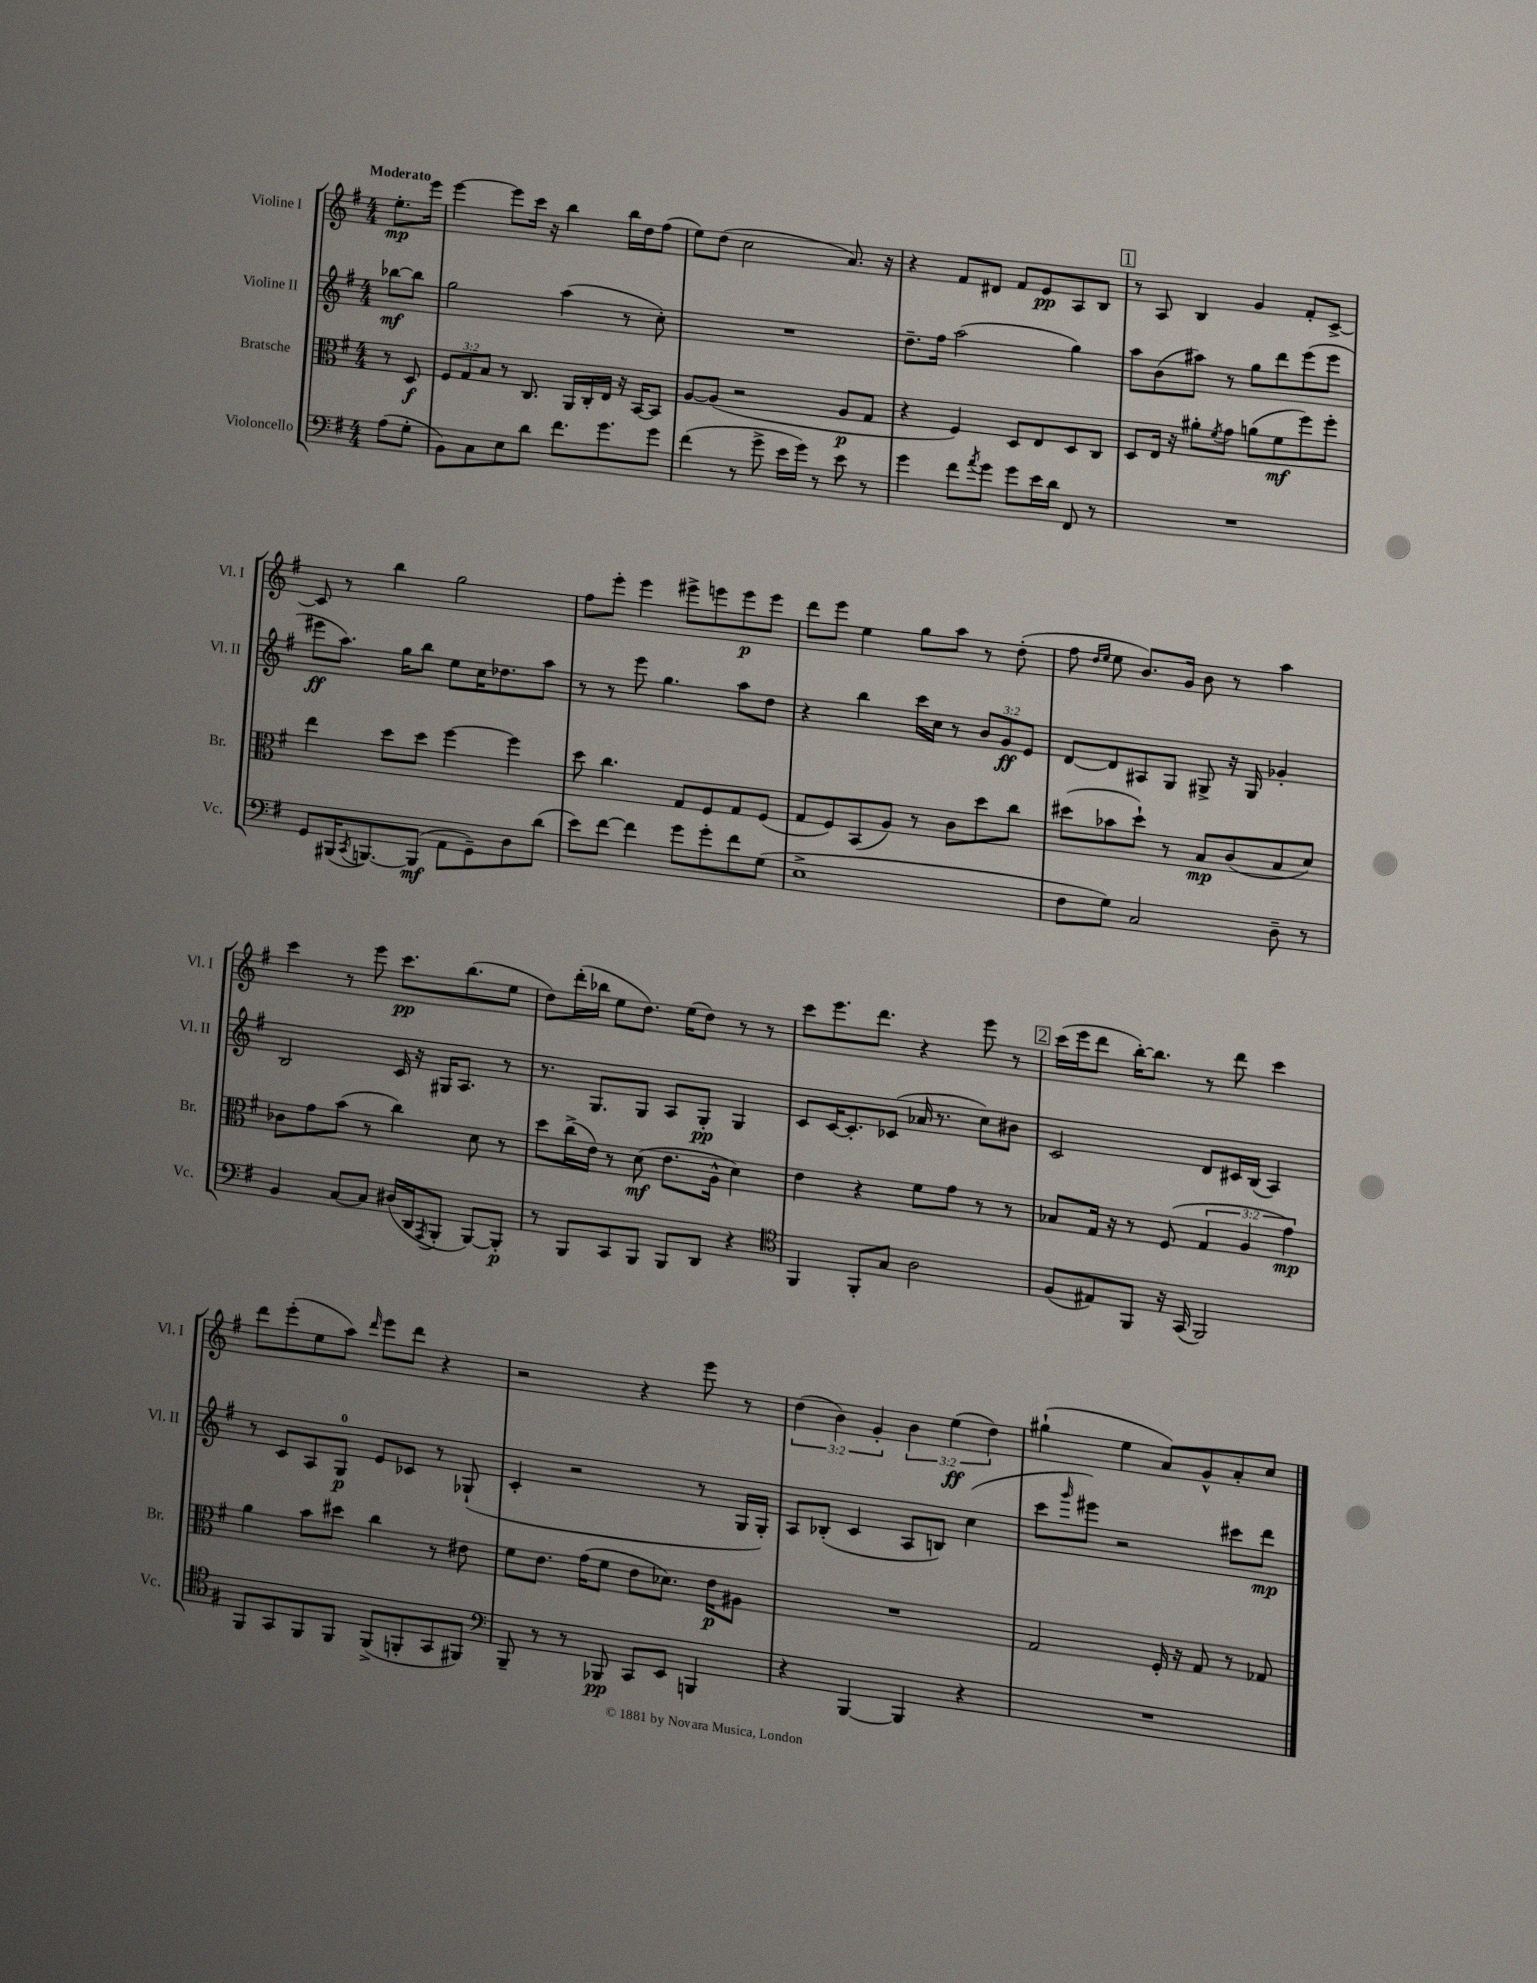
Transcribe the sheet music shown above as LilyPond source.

<<
\new StaffGroup <<
\new Staff = "s0" \with { instrumentName = "Violine I" shortInstrumentName = "Vl. I" } {
    \clef treble \key g \major \numericTimeSignature \time 4/4 \override Staff.TupletNumber.text = #tuplet-number::calc-fraction-text \partial 4 \tempo "Moderato"
    e''8.-.\mp e'''16 |
    e'''4~ e'''8 c'''16 r16 b''4 b''16 d''16 fis''8( |
    e''8) d''8( c''2 a'8.) r16 |
    r4 fis'8 dis'8 fis'8 e'8\pp a8 b8 |
    \mark \markup { \box "1" } r8 a8 b4 g'4 fis'8-. c'8~-> |
    c'8 r8 b''4 g''2 |
    fis''8 e'''8-. e'''4 eis'''8-> e'''8 e'''8\p e'''8 |
    d'''8 e'''8 e''4 g''8 a''8 r8 d''8-.( |
    fis''8 \grace { d''16 e''16 } e''8 b'8.) g'16 b'8 r8 a''4 |
    c'''4 r8 e'''8 c'''8.\pp b''8.( e''8 |
    d''8) d'''16-.( bes''16 e''8 d''8.) e''16( d''8) r8 r8 |
    c'''8 e'''8. d'''8. r4 e'''8 r8 |
    \mark \markup { \box "2" } c'''16( e'''16 d'''8 b''16~-.) b''8. r8 d'''8 c'''4 |
    d'''8 e'''8-.( e''8 a''8) \grace { d'''16 } e'''8 d'''8 r4 |
    r2 r4 e'''8 r8 |
    \tuplet 3/2 { d''4( b'4) g'4-. } \tuplet 3/2 { b'4 e''4\ff( d''4) } |
    gis''4-!( e''4 a'8) g'8-^ a'8-. c''8 \bar "|." |
}
\new Staff = "s1" \with { instrumentName = "Violine II" shortInstrumentName = "Vl. II" } {
    \clef treble \key g \major \numericTimeSignature \time 4/4 \override Staff.TupletNumber.text = #tuplet-number::calc-fraction-text \partial 4
    bes''8~\mf bes''8 |
    g''2 a''4( r8 c''8-.) |
    R1 |
    d''8.-- fis''16 a''2( g''4) |
    \mark \markup { \box "1" } a''8 b'8( ais''8) r8 g''8 d'''8 e'''8( e'''8 |
    eis'''8\ff a''8.) g''16 b''8 e''8 c''16 des''8. a''8 |
    r8 r8 e'''8 g''4. a''8 d''8 |
    r4 b''4 c'''16 c''16 r8 \tuplet 3/2 { b'8 g'8\ff e'8 } |
    d'8~ d'8 ais8 g8 gis8-> r16 gis16 ges'4-. |
    b2 c'16 r16 gis16 a8. r8 |
    r8. g8. g8 a8 g8-.\pp g4 |
    c'8 c'16~ c'8.-. ces'8( aes'16 r8. c''8) bis'8 |
    \mark \markup { \box "2" } c'2 d'8 cis'16 b16( a4) |
    r8 c'8 a8 g8-0\p e'8 ces'8 r8 ges8-!( |
    c'4-. r2 r8 g16 g16-.) |
    a8 bes8-.( c'4 a8 b8) c''4( |
    c'''8 \grace { g'''16 } eis'''8) r2 cis'''8 d'''8\mp \bar "|." |
}
\new Staff = "s2" \with { instrumentName = "Bratsche" shortInstrumentName = "Br." } {
    \clef alto \key g \major \numericTimeSignature \time 4/4 \override Staff.TupletNumber.text = #tuplet-number::calc-fraction-text \partial 4
    r8 d8\f |
    \tuplet 3/2 { fis8 g8 b8 } r8 c8. a,16 c16-. e16 r16 b,16~ b,8 |
    a8~ a8( r2 a8\p g8 |
    r4 fis4) d8 e8 d8 c8 |
    \mark \markup { \box "1" } d8 e16 r16 ais'8-. \acciaccatura { fis'8 } g'8 a'8( fis'8\mf fis''8) fis''8-. |
    e''4 d''8 d''8 fis''4~ fis''4 |
    d''8 c''4. g8 fis8 g8 fis8( |
    g8 fis8) b,8( a8) r8 c'8 d''8 c''8 |
    dis''8( bes'8 dis''8-!) r8 b8\mp c'8( b8 d'8) |
    ces'8 g'8 b'8( r8 c''4) d'8 r8 |
    d''8 c''16->( e'16) r8 d'8\mf( e'8. a16-^ d'4) |
    e'4 r4 fis'8 g'8 r8 r8 |
    \mark \markup { \box "2" } bes8 g16 r16 r8 fis8( \tuplet 3/2 { g4 a4 g'4\mp) } |
    a'4 b'8 dis''8 c''4 r8 eis'8 |
    fis'8 e'8. g'16( fis'8 e'8 des'8.) e'16\p ais8 |
    R1 |
    g2 fis16-. r16 g8 r8 ges8 \bar "|." |
}
\new Staff = "s3" \with { instrumentName = "Violoncello" shortInstrumentName = "Vc." } {
    \clef bass \key g \major \numericTimeSignature \time 4/4 \partial 4
    a8( g8-. |
    b,8) c8 e8 d'8 fis'8. g'8. g'8 |
    fis'4( r8 g'8-> e'16 g'16) r8 e'8 r8 |
    g'4 fis'8 \acciaccatura { a'8 } g'8 g'8 e'16 d'16 fis,8 r8 |
    \mark \markup { \box "1" } R1 |
    g,8 bis,,16( \acciaccatura { c,8 } b,,8.~) b,,8\mf( a,8 g,8--) d8 d'8( |
    e'8) fis'8~ fis'4 g'8 g'8-. fis'8 g8( |
    e1-> |
    fis8 g8) c2 d8-- r8 |
    b,4 c8~ c8 dis16( d,16 \acciaccatura { a,,8 } b,,8-. b,,8~) b,,8-.\p |
    r8 b,,8 c,8 b,,8 b,,8 d,8 r4 |
    \clef tenor fis,4 fis,8-. g8 a2 |
    \mark \markup { \box "2" } fis8( eis8) fis,8 r16 g,16( fis,2) |
    fis,8 g,8 fis,8 fis,8 fis,8->( f,8-. g,8 fis,8) |
    \clef bass b,,8-- r8 r8 bes,,8\pp c,8 e,8 b,,4 |
    r4 b,,4~ b,,4 r4 |
    R1 \bar "|." |
}
>>
>>
\layout { \context { \Score \remove "Bar_number_engraver" } }
